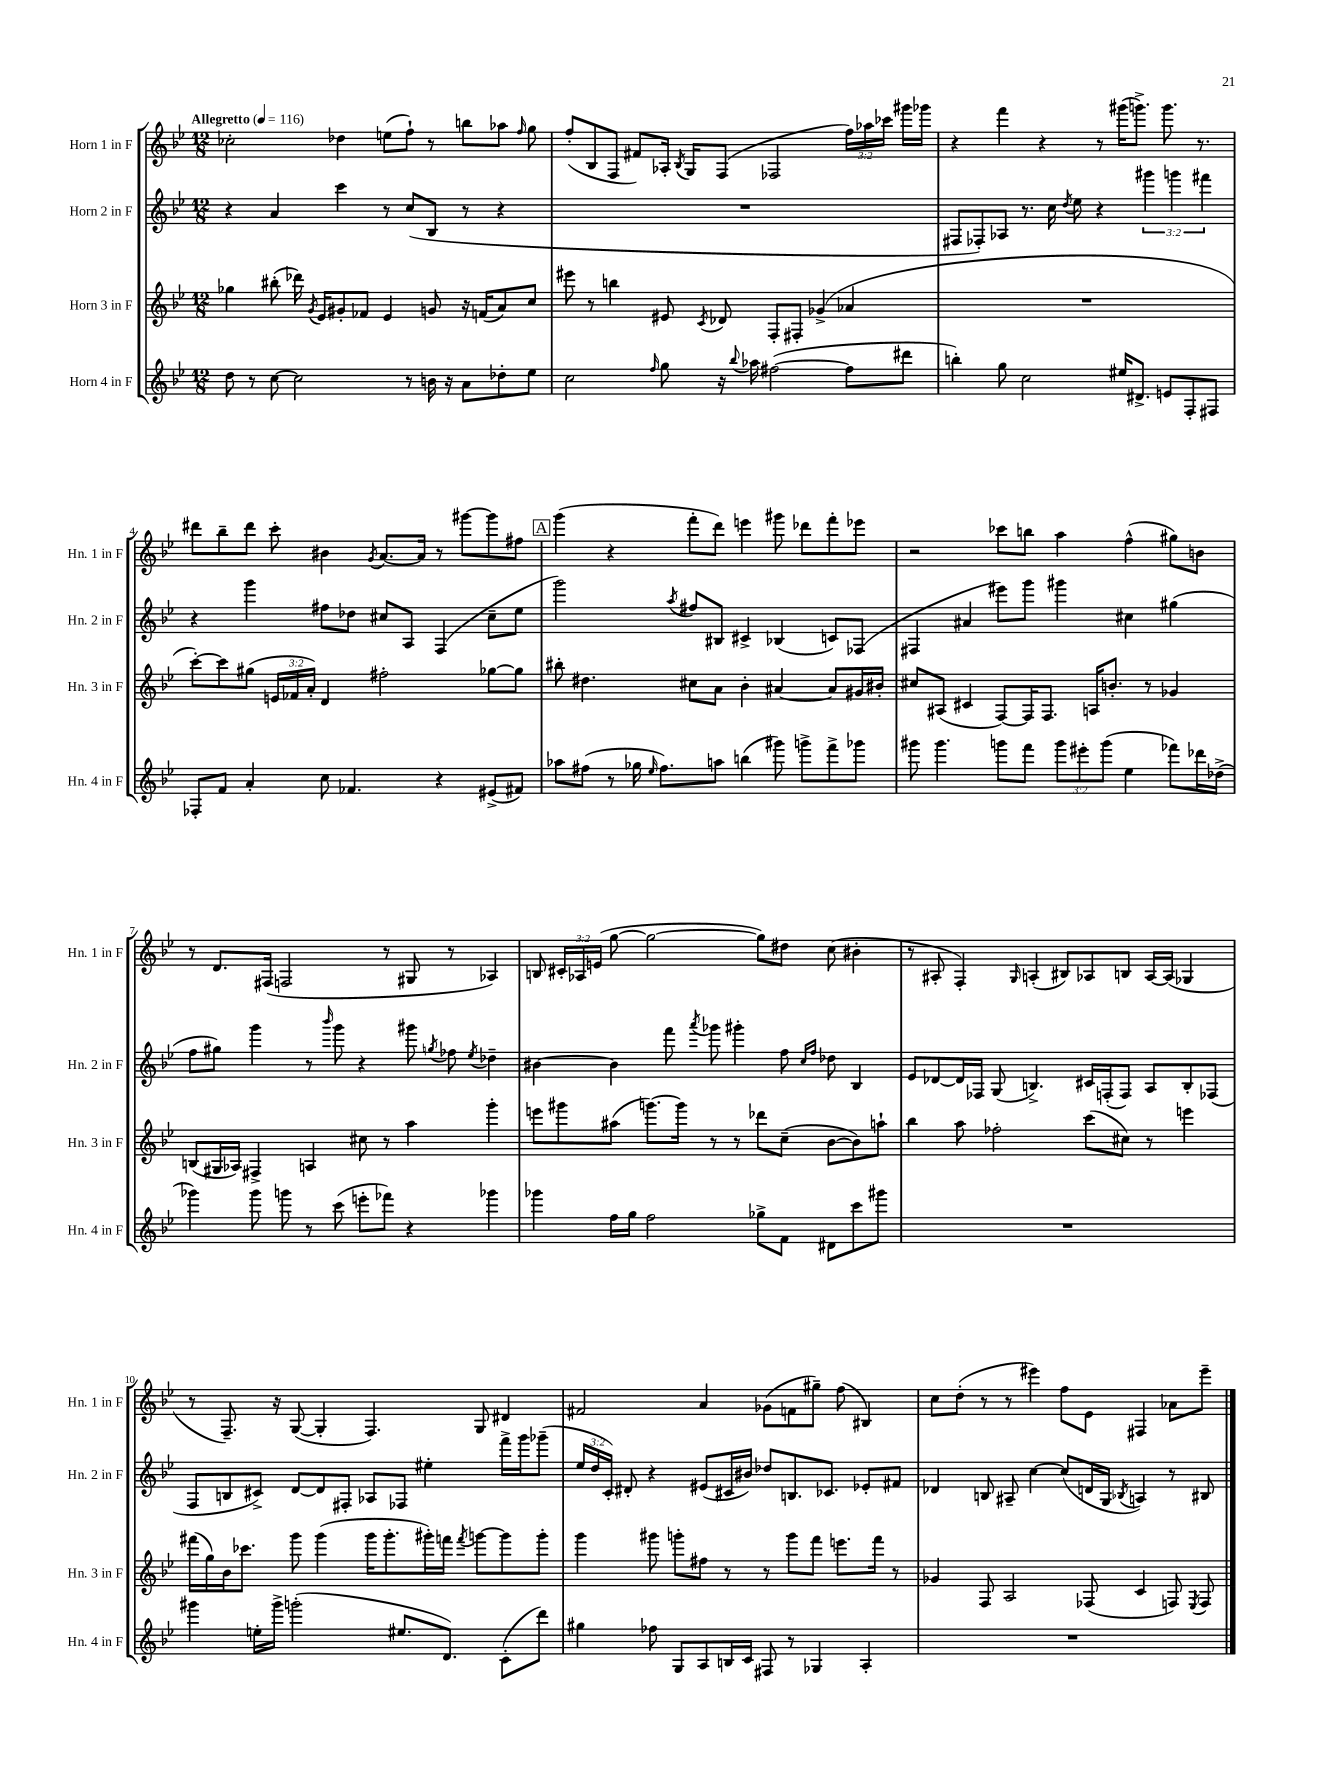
<<
\new StaffGroup <<
\new Staff = "s0" \with { instrumentName = "Horn 1 in F" shortInstrumentName = "Hn. 1 in F" } {
    \clef treble \key bes \major \numericTimeSignature \time 12/8 \override Staff.TupletNumber.text = #tuplet-number::calc-fraction-text \tempo "Allegretto" 4 = 116
    \autoBeamOff ces''2-. des''4 e''8[( f''8]-!) r8 b''8[ aes''8] \grace { f''16 } g''8 |
    f''8[-.( bes8 f8] fis'8[) aes16]-. \acciaccatura { bes8 } g16[ f8]( fes2 \tuplet 3/2 { f''16[) aes''16 ces'''16] } gis'''16[ ges'''16] |
    r4 f'''4 r4 r8 gis'''16[( g'''8.]->) g'''8. r8. |
    dis'''8[ bes''8-- dis'''8] c'''8-. bis'4 \acciaccatura { g'8 } a'8.[~ a'16] r8 gis'''8[~ gis'''8 fis''8] |
    \mark \markup { \box "A" } g'''4( r4 f'''8[-. d'''8]) e'''4 gis'''8 des'''8[ f'''8-. ees'''8] |
    r2 ces'''8[ b''8] a''4 f''4-^( gis''8[) b'8] |
    r8 d'8.[ fis16]( f2 r8 gis8 r8 aes4) |
    b8 \tuplet 3/2 { cis'16[-. aes16 e'16]( } g''8~ g''2~ g''8[) dis''8] c''8( bis'4-. |
    r8 ais8-. f4-.) \grace { g16 } a4-.( bis8[) aes8 b8] aes16[~ aes16]( ges4 |
    r8 f8.--) r16 g8~( g4-. f4.) g8 dis'4 |
    fis'2 a'4 ges'8[( f'8 gis''8]--) f''8( bis4) |
    c''8[ d''8]-.( r8 r8 eis'''4) f''8[ ees'8] fis4 aes'8[ eis'''8]-- \bar "|." |
}
\new Staff = "s1" \with { instrumentName = "Horn 2 in F" shortInstrumentName = "Hn. 2 in F" } {
    \clef treble \key bes \major \numericTimeSignature \time 12/8 \override Staff.TupletNumber.text = #tuplet-number::calc-fraction-text
    \autoBeamOff r4 a'4 c'''4 r8 c''8[( bes8] r8 r4 |
    R1. |
    fis8[ fes8-.) aes8] r8. c''16 \acciaccatura { d''8 } ees''8 r4 \tuplet 3/2 { gis'''4 g'''4 fis'''4 } |
    r4 g'''4 fis''8[ des''8] cis''8[ a8] f4( cis''8[-- ees''8] |
    \mark \markup { \box "A" } g'''2) \acciaccatura { a''8 } fis''8[ bis8] cis'4-> bes4( c'8[) fes8]( |
    fis4 ais'4 eis'''8[) g'''8] gis'''4 cis''4 gis''4( |
    f''8[ gis''8]) g'''4 r8 \grace { bes'''16 } g'''8 r4 gis'''8 \acciaccatura { g''8 } fes''8 \acciaccatura { ees''8 } des''4-- |
    bis'4~ bis'4 f'''8 \acciaccatura { a'''8 } ges'''8 gis'''4-. f''8 \grace { c''16[ f''16] } des''8 bes4 |
    ees'8[ des'8~ des'16 fes16] g8( b4.->) cis'16[ f16-.( f8]) a8[ b8-. fes8]( |
    f8[ b8 cis'8]->) d'8[~ d'8 fis8]-. aes8[ fes8] eis''4-. f'''16[-> g'''16 ges'''8]--( |
    \tuplet 3/2 { ees''16[ d''16 c'16]-.) } dis'8-. r4 eis'8[( cis'16 bis'16]) des''8[ b8. ces'8.] ees'8[-. fis'8] |
    des'4 b8 ais8-- c''4~ c''8[( d'16 g16] \acciaccatura { bes8 } a4) r8 bis8 \bar "|." |
}
\new Staff = "s2" \with { instrumentName = "Horn 3 in F" shortInstrumentName = "Hn. 3 in F" } {
    \clef treble \key bes \major \numericTimeSignature \time 12/8 \override Staff.TupletNumber.text = #tuplet-number::calc-fraction-text
    \autoBeamOff ges''4 bis''8-.( des'''16) \acciaccatura { g'8 } ees'16[ gis'8-. fes'8] ees'4 g'8 r16 f'16[( a'8) c''8] |
    eis'''8 r8 b''4 eis'8 \acciaccatura { c'8 } des'8 f8[-. fis8]-. ges'4->( aes'4 |
    R1. |
    c'''8[~-.) c'''8 gis''8]( \tuplet 3/2 { e'16[ fes'16 a'16]-.) } d'4 fis''2-. ges''8[~ ges''8] |
    \mark \markup { \box "A" } bis''8-. dis''4. cis''8[ a'8] bes'4-. ais'4~ ais'8[ gis'16 bis'16]-. |
    cis''8[ ais8]( cis'4 f8[~) f16 f8.] a16[ b'8.]-. r8 ges'4 |
    b8[( gis16 aes16]) fis4-> a4 cis''8 r8 a''4 g'''4-. |
    e'''8[ gis'''8 ais''8]( g'''8.[~) g'''16] r8 r8 des'''8[ c''8]--( bes'8[~ bes'8) a''8]-! |
    bes''4 a''8 fes''2-. c'''8[( cis''8]) r8 e'''4 |
    fis'''16[( g''16) bes'16 ces'''8.] g'''8 g'''4( g'''16[ g'''8.-. gis'''16-.) f'''16] \acciaccatura { f'''8 } g'''8[~ g'''8 g'''8]-. |
    g'''4 gis'''8 g'''8[-. fis''8] r8 r8 g'''8[ f'''8] e'''8.[ f'''16] r8 |
    ges'4 f8 a2 fes8( c'4 f8) \acciaccatura { ees8 } f8 \bar "|." |
}
\new Staff = "s3" \with { instrumentName = "Horn 4 in F" shortInstrumentName = "Hn. 4 in F" } {
    \clef treble \key bes \major \numericTimeSignature \time 12/8 \override Staff.TupletNumber.text = #tuplet-number::calc-fraction-text
    \autoBeamOff d''8 r8 c''8~ c''2 r8 b'16 r16 a'8[ des''8-. ees''8] |
    c''2 \grace { f''16 } g''8 r16 \appoggiatura { bes''8 } aes''16 fis''2~( fis''8[ dis'''8] |
    b''4-.) g''8 c''2 eis''16[ dis'8.]-> e'8[ f8-. fis8] |
    fes8[-. f'8] a'4-. c''8 fes'4. r4 eis'8[->( fis'8]) |
    \mark \markup { \box "A" } aes''8[ fis''8]( r8 ges''16 \grace { ees''16 } fis''8.[) a''8] b''4( gis'''8) g'''8[-> f'''8-> ges'''8] |
    gis'''8 gis'''4. g'''8[ f'''8] \tuplet 3/2 { g'''8[ eis'''8-. g'''8]( } ees''4 fes'''8[) des'''16 des''16]->( |
    ges'''4) ges'''8 g'''8 r8 c'''8( e'''8[-. fes'''8]) r4 ges'''4 |
    ges'''4 f''16[ g''16] f''2 ges''8[-> f'8] dis'8[ c'''8 gis'''8] |
    R1. |
    gis'''4 e''16[-. gis'''16]-> g'''2-.( eis''8.[ d'8.]) c'8[-.( d'''8]) |
    gis''4 fes''8 g8[ a8 b16 c'16] fis8 r8 ges4 a4-. |
    R1. \bar "|." |
}
>>
>>
